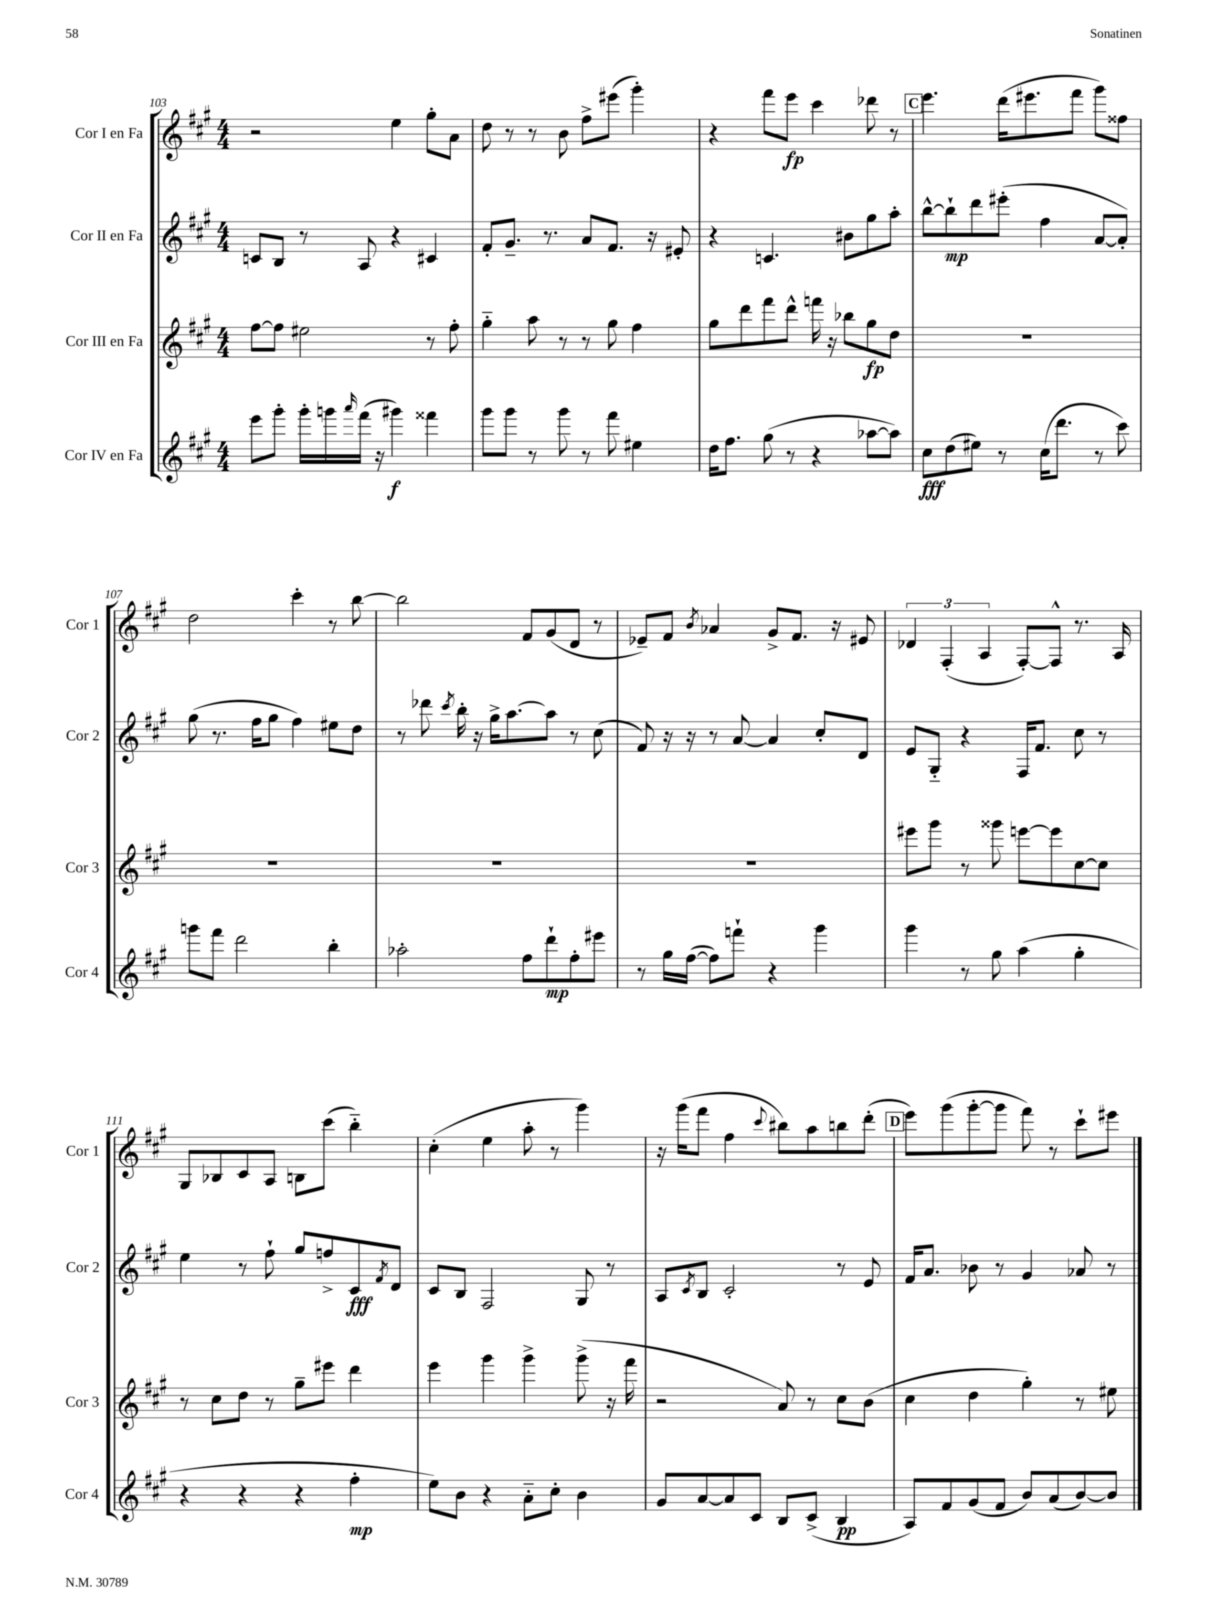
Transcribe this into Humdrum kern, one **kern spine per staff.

**kern	**dynam	**kern	**dynam	**kern	**dynam	**kern	**dynam
*part4	*part4	*part3	*part3	*part2	*part2	*part1	*part1
*staff4	*staff4	*staff3	*staff3	*staff2	*staff2	*staff1	*staff1
*I"Cor IV en Fa	*	*I"Cor III en Fa	*	*I"Cor II en Fa	*	*I"Cor I en Fa	*
*I'Cor 4	*	*I'Cor 3	*	*I'Cor 2	*	*I'Cor 1	*
*clefG2	*	*clefG2	*	*clefG2	*	*clefG2	*
*k[f#c#g#]	*	*k[f#c#g#]	*	*k[f#c#g#]	*	*k[f#c#g#]	*
*M4/4	*	*M4/4	*	*M4/4	*	*M4/4	*
=103	=103	=103	=103	=103	=103	=103	=103
8eee\L	.	[8ff#\L	.	8cn/L	.	2r	.
8ggg#'\J	.	8ff#\J]	.	8B/J	.	.	.
16ggg#'\LL	.	2ee#X\	.	8r	.	.	.
16gggn\	.	.	.	.	.	.	.
16qqaaa/	.	.	.	.	.	.	.
(16fff#\JJ	.	.	.	8A/	.	.	.
16r	.	.	.	.	.	.	.
4ggg#X\)	f	.	.	4r	.	4ee\	.
4fff##X\	.	8r	.	4c#X/	.	8gg#'\L	.
.	.	8ff#'\	.	.	.	8a\J	.
=104	=104	=104	=104	=104	=104	=104	=104
8ggg#\L	.	4gg#\	.	8f#'/L	.	8dd\	.
8ggg#\J	.	.	.	8.g#~/J	.	8r	.
8r	.	8aa\	.	.	.	8r	.
.	.	.	.	8.r	.	.	.
8ggg#\	.	8r	.	.	.	8b\	.
8r	.	8r	.	8a/L	.	8ff#^\L	.
8fff#\	.	8gg#\	.	8.f#/J	.	(8eee#X\J	.
4ee#X\	.	4ff#\	.	.	.	4ggg#'\)	.
.	.	.	.	16r	.	.	.
.	.	.	.	8e#X'/	.	.	.
=105	=105	=105	=105	=105	=105	=105	=105
16dd\KL	.	8gg#\L	.	4r	.	4r	.
8.ff#\J	.	.	.	.	.	.	.
.	.	8ddd\	.	.	.	.	.
(8gg#\	.	8fff#\	.	4.cn/	.	8fff#\L	.
8r	.	8ddd^^\J	.	.	.	8eee\J	fp
4r	.	16fffn\	.	.	.	4ccc#\	.
.	.	16r	.	.	.	.	.
.	.	8bb-X\L	.	8b#X\L	.	.	.
[8aa-X\L	.	8gg#\	fp	8gg#\	.	8ddd-X\	.
8aa-\J])	.	8dd\J	.	8aa'\J	.	8r	.
!!LO:REH:place=s1:t=C
=106	=106	=106	=106	=106	=106	=106	=106
8cc#\L	fff	1r	.	[8bb^^\L	.	4.eee\	.
(8dd\	.	.	.	8bb`\]	mp	.	.
8ee#X\J)	.	.	.	8ddd\	.	.	.
8r	.	.	.	(8eee#X'\J	.	(16ddd\KL	.
.	.	.	.	.	.	8.eee#X\	.
(16cc#\KL	.	.	.	4ff#\	.	.	.
8.ddd\J	.	.	.	.	.	.	.
.	.	.	.	.	.	8fff#\J	.
8r	.	.	.	[8a/L	.	8ggg#\L)	.
8ccc#\)	.	.	.	8a'/J])	.	8ff##X\J	.
!!LO:LB:g=z
=107	=107	=107	=107	=107	=107	=107	=107
8gggn\L	.	1r	.	(8gg#\	.	2dd\	.
8fff#\J	.	.	.	8.r	.	.	.
2ddd\	.	.	.	.	.	.	.
.	.	.	.	16ff#\KL	.	.	.
.	.	.	.	8gg#\J	.	.	.
.	.	.	.	4ff#\)	.	4ccc#'\	.
4bb'\	.	.	.	8ee#X\L	.	8r	.
.	.	.	.	8dd\J	.	[8bb\	.
=108	=108	=108	=108	=108	=108	=108	=108
2aa-X'\	.	1r	.	8r	.	2bb\]	.
.	.	.	.	8ddd-X\	.	.	.
.	.	.	.	8qccc#/	.	.	.
.	.	.	.	16bb'\	.	.	.
.	.	.	.	16r	.	.	.
.	.	.	.	16gg#^\KL	.	.	.
.	.	.	.	[8.aa\	.	.	.
8ff#\L	.	.	.	.	.	8f#/L	.
8ddd`\	mp	.	.	8aa\J]	.	(8g#/	.
8ff#'\	.	.	.	8r	.	8d/J	.
8eee#X\J	.	.	.	(8cc#\	.	8r	.
=109	=109	=109	=109	=109	=109	=109	=109
8r	.	1r	.	8f#/)	.	8e-X~/L)	.
16gg#\LL	.	.	.	16r	.	8f#/J	.
([16ff#\JJ	.	.	.	16r	.	.	.
.	.	.	.	.	.	8qb/	.
8ff#\L])	.	.	.	8r	.	4a-X/	.
8fffn`\J	.	.	.	[8a/	.	.	.
4r	.	.	.	4a/]	.	8g#^/L	.
.	.	.	.	.	.	8.f#/J	.
4ggg#\	.	.	.	8cc#'/L	.	.	.
.	.	.	.	.	.	16r	.
.	.	.	.	8d/J	.	8e#X/	.
=110	=110	=110	=110	=110	=110	=110	=110
4ggg#\	.	8eee#X\L	.	8e/L	.	6d-X/	.
.	.	8ggg#\J	.	8G#/J	.	.	.
.	.	.	.	.	.	(6F#'/	.
8r	.	8r	.	4r	.	.	.
.	.	.	.	.	.	6A/	.
8gg#\	.	8ggg##X\	.	.	.	.	.
(4aa\	.	[8eeen\L	.	16F#/KL	.	[8F#'/L)	.
.	.	.	.	8.f#/J	.	.	.
.	.	8eee\]	.	.	.	8F#^^/J]	.
4gg#'\	.	[8cc#\	.	8cc#\	.	8.r	.
.	.	8cc#\J]	.	8r	.	.	.
.	.	.	.	.	.	16A/	.
!!LO:LB:g=z
=111	=111	=111	=111	=111	=111	=111	=111
4r	.	8r	.	4ee\	.	8G#/L	.
.	.	8cc#\L	.	.	.	8B-X/	.
4r	.	8dd\J	.	8r	.	8c#/	.
.	.	8r	.	8ff#`\	.	8A/J	.
4r	.	8gg#~\L	.	8gg#/L	.	8Bn\L	.
.	.	8eee#X\J	.	8ffn^/	.	(8ccc#\J	.
4ff#'\	mp	4ddd\	.	8c#/	fff	4bb\)	.
.	.	.	.	8qf#/	.	.	.
.	.	.	.	8d/J	.	.	.
=112	=112	=112	=112	=112	=112	=112	=112
8ee\L)	.	4eee\	.	8c#/L	.	(4cc#'\	.
8b\J	.	.	.	8B/J	.	.	.
4r	.	4ggg#\	.	2F#/	.	4ee\	.
8a\L	.	4ggg#^\	.	.	.	8aa'\	.
8cc#'\J	.	.	.	.	.	8r	.
4b\	.	(8ggg#^\	.	8G#/	.	4ggg#\)	.
.	.	16r	.	8r	.	.	.
.	.	16fff#\	.	.	.	.	.
=113	=113	=113	=113	=113	=113	=113	=113
8g#/L	.	2r	.	8A/L	.	16r	.
.	.	.	.	.	.	(16ggg#\KL	.
.	.	.	.	8qc#/	.	.	.
[8a/	.	.	.	8B/J	.	8fff#\J	.
8a/]	.	.	.	2c#'/	.	4ff#\	.
8c#/J	.	.	.	.	.	.	.
.	.	.	.	.	.	8qqccc#/	.
8B/L	.	8a/)	.	.	.	8bb#X\L)	.
(8c#^/J	.	8r	.	.	.	8aa\	.
4B/	pp	8cc#\L	.	8r	.	8bbn\	.
.	.	(8b\J	.	8e/	.	(8ddd'\J	.
!!LO:REH:place=s1:t=D
=114	=114	=114	=114	=114	=114	=114	=114
8A/L)	.	4cc#\	.	16f#/KL	.	8eee\L)	.
.	.	.	.	8.a/J	.	.	.
8f#/	.	.	.	.	.	(8ggg#\	.
(8g#/	.	4dd\	.	8b-X\	.	[8ggg#'\	.
8f#/J	.	.	.	8r	.	8ggg#\J]	.
8b/L)	.	4gg#'\)	.	4g#/	.	8fff#\)	.
(8a/	.	.	.	.	.	8r	.
[8b/)	.	8r	.	8a-X/	.	8ccc#`\L	.
8b/J]	.	8ee#X\	.	8r	.	8eee#X\J	.
==	==	==	==	==	==	==	==
*-	*-	*-	*-	*-	*-	*-	*-
